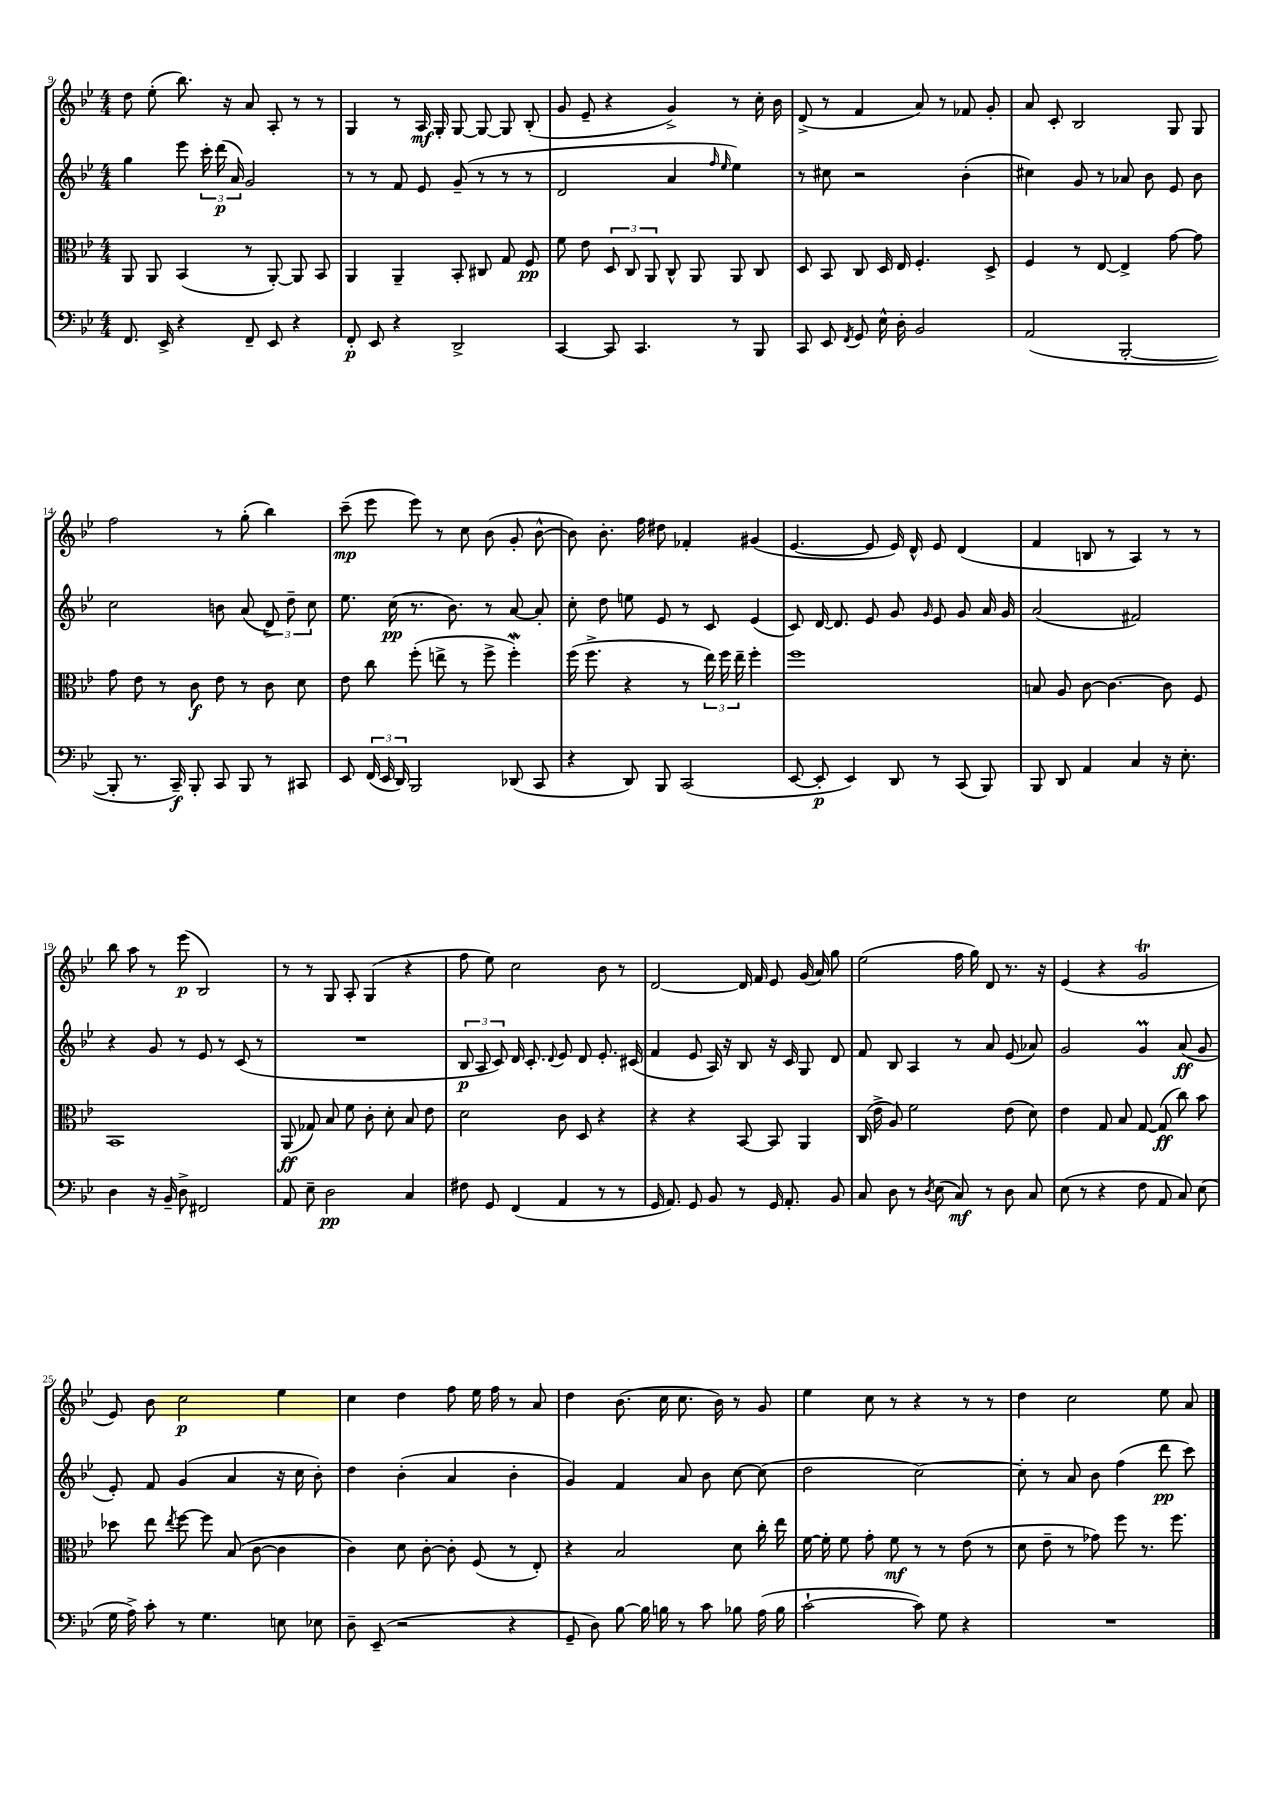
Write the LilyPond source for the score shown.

<<
\new StaffGroup <<
\new Staff = "s0" {
    \clef treble \key bes \major \numericTimeSignature \time 4/4
    \autoBeamOff d''8 ees''8-.( bes''8.) r16 a'8 a8-. r8 r8 |
    g4 r8 a16\mf g16-. g8~ g8~ g8 bes8-.( |
    g'8 ees'8-- r4 g'4->) r8 c''16-. bes'16 |
    d'8->( r8 f'4 a'8) r8 fes'8 g'8-. |
    a'8 c'8-. bes2 g8 g8 |
    f''2 r8 g''8-.( bes''4) |
    c'''8--\mp( ees'''8 ees'''8) r8 c''8 bes'8( g'8-. bes'8~-^ |
    bes'8) bes'8.-. f''16 dis''8 fes'4-. gis'4( |
    ees'4.~ ees'8 ees'16) d'16-^ ees'8 d'4( |
    f'4 b8 r8 a4) r8 r8 |
    bes''8 a''8 r8 ees'''8\p( bes2) |
    r8 r8 g8 a8-. g4( r4 |
    f''8 ees''8) c''2 bes'8 r8 |
    d'2~ d'16 f'16 ees'8 g'16( a'16) g''8 |
    ees''2( f''16 g''16) d'8 r8. r16 |
    ees'4( r4 g'2\trill |
    ees'8) bes'8 c''2\p ees''4 |
    c''4 d''4 f''8 ees''16 f''16 r8 a'8 |
    d''4 bes'8.( c''16 c''8. bes'16) r8 g'8 |
    ees''4 c''8 r8 r4 r8 r8 |
    d''4 c''2 ees''8 a'8 \bar "|." |
}
\new Staff = "s1" {
    \clef treble \key bes \major \numericTimeSignature \time 4/4
    \autoBeamOff g''4 ees'''8 \tuplet 3/2 { c'''16-. d'''16\p( a'16) } g'2 |
    r8 r8 f'8 ees'8 g'8--( r8 r8 r8 |
    d'2 a'4 \grace { f''16 ees''16 } ees''4) |
    r8 cis''8 r2 bes'4-.( |
    cis''4) g'8 r8 aes'8 bes'8 ees'8 bes'8 |
    c''2 b'8 a'8( \tuplet 3/2 { d'8->) d''8-- c''8 } |
    ees''8. c''16\pp( r8. bes'8.) r8 a'8~ a'8-. |
    c''8-. d''8 e''8 ees'8 r8 c'8 ees'4( |
    c'8) d'16~ d'8. ees'8 g'8 \grace { g'16 } ees'8 g'8 a'16 g'16 |
    a'2( fis'2) |
    r4 g'8 r8 ees'8 r8 c'8( r8 |
    R1 |
    \tuplet 3/2 { bes8\p a8 c'8) } d'16 c'8.-. \appoggiatura { d'8 } ees'8 d'8 ees'8.-. cis'16( |
    f'4 ees'8 a16) r16 bes8 r16 c'16 g8 d'8 |
    f'8 bes8 a4 r8 a'8 ees'8( aes'8) |
    g'2 g'4\prall a'8\ff( g'8 |
    ees'8-.) f'8 g'4( a'4 r16 c''16 bes'8-.) |
    d''4 bes'4-.( a'4 bes'4-. |
    g'4) f'4 a'8 bes'8 c''8~ c''8( |
    d''2 c''2~) |
    c''8-. r8 a'8 bes'8 f''4( d'''8\pp c'''8) \bar "|." |
}
\new Staff = "s2" {
    \clef alto \key bes \major \numericTimeSignature \time 4/4
    \autoBeamOff a,8 a,8 bes,4( r8 a,8~-.) a,8 bes,8 |
    a,4 a,4-- bes,8-. cis8 g8 f8\pp |
    f'8 ees'8 \tuplet 3/2 { d8 c8 a,8 } c8-^ a,8 a,8 c8 |
    d8 bes,8 c8 d16 ees16 f4.-. d8-> |
    f4 r8 ees8~ ees4-> g'8~ g'8 |
    g'8 ees'8 r8 c'8\f ees'8 r8 c'8 d'8 |
    ees'8 c''8 f''8-.( e''8-> r8 f''8-> f''4-.\mordent) |
    f''16( f''8.-> r4 r8 \tuplet 3/2 { ees''16) f''16 ees''16-- } f''4-. |
    f''1 |
    b8 a8 c'8~ c'4.~ c'8 f8 |
    bes,1 |
    a,8\ff( ges8) bes8 f'8 c'8-. d'8-. bes8 ees'8 |
    d'2 c'8 d8 r4 |
    r4 r4 bes,8~ bes,8 a,4 |
    c16( ees'16-> a8) f'2 ees'8( d'8) |
    ees'4 g8 bes8 g8~ g8\ff( c''8) bes'8 |
    des''8 ees''8 \acciaccatura { ees''8 } f''8~ f''8 bes8( c'8~ c'4 |
    c'4) d'8 c'8~-. c'8-. f8( r8 ees8-.) |
    r4 bes2 d'8 c''16-. ees''16 |
    f'16~ f'16-. f'8 g'8-. f'8\mf r8 r8 ees'8( r8 |
    d'8 ees'8-- r8 ges'8) f''8 r8. f''8. \bar "|." |
}
\new Staff = "s3" {
    \clef bass \key bes \major \numericTimeSignature \time 4/4
    \autoBeamOff f,8. ees,16-> r4 f,8-- ees,8 r4 |
    f,8-.\p ees,8 r4 d,2-> |
    c,4~ c,8 c,4. r8 bes,,8 |
    c,8 ees,8 \acciaccatura { f,8 } g,8 ees16-^ d16-. bes,2 |
    a,2( bes,,2~-. |
    bes,,8-. r8. c,16--\f) bes,,8-. c,8 bes,,8 r8 cis,8 |
    ees,8 \tuplet 3/2 { f,16( ees,16 d,16) } bes,,2 des,8( c,8 |
    r4 d,8) bes,,8 c,2( |
    ees,8~ ees,8-.\p ees,4) d,8 r8 c,8( bes,,8) |
    bes,,8 d,8 a,4 c4 r16 ees8.-. |
    d4 r16 bes,16-- d8-> fis,2 |
    a,8 ees8-- d2\pp c4 |
    fis8 g,8 f,4( a,4 r8 r8 |
    g,16 a,8.) g,8 bes,8 r8 g,16 a,8.-. bes,8 |
    c8 d8 r8 \acciaccatura { d8 } ees8( c8\mf) r8 d8 c8 |
    ees8( r8 r4 f8 a,8 c8) ees8( |
    g16 a16->) c'8-. r8 g4. e8 ees8 |
    d8-- ees,8--( r2 r4 |
    g,8-- d8) bes8~ bes16 b16 r8 c'8 bes8 a16( bes16 |
    c'2~-! c'8) g8 r4 |
    R1 \bar "|." |
}
>>
>>
\layout { \context { \Score currentBarNumber = #9 } }
